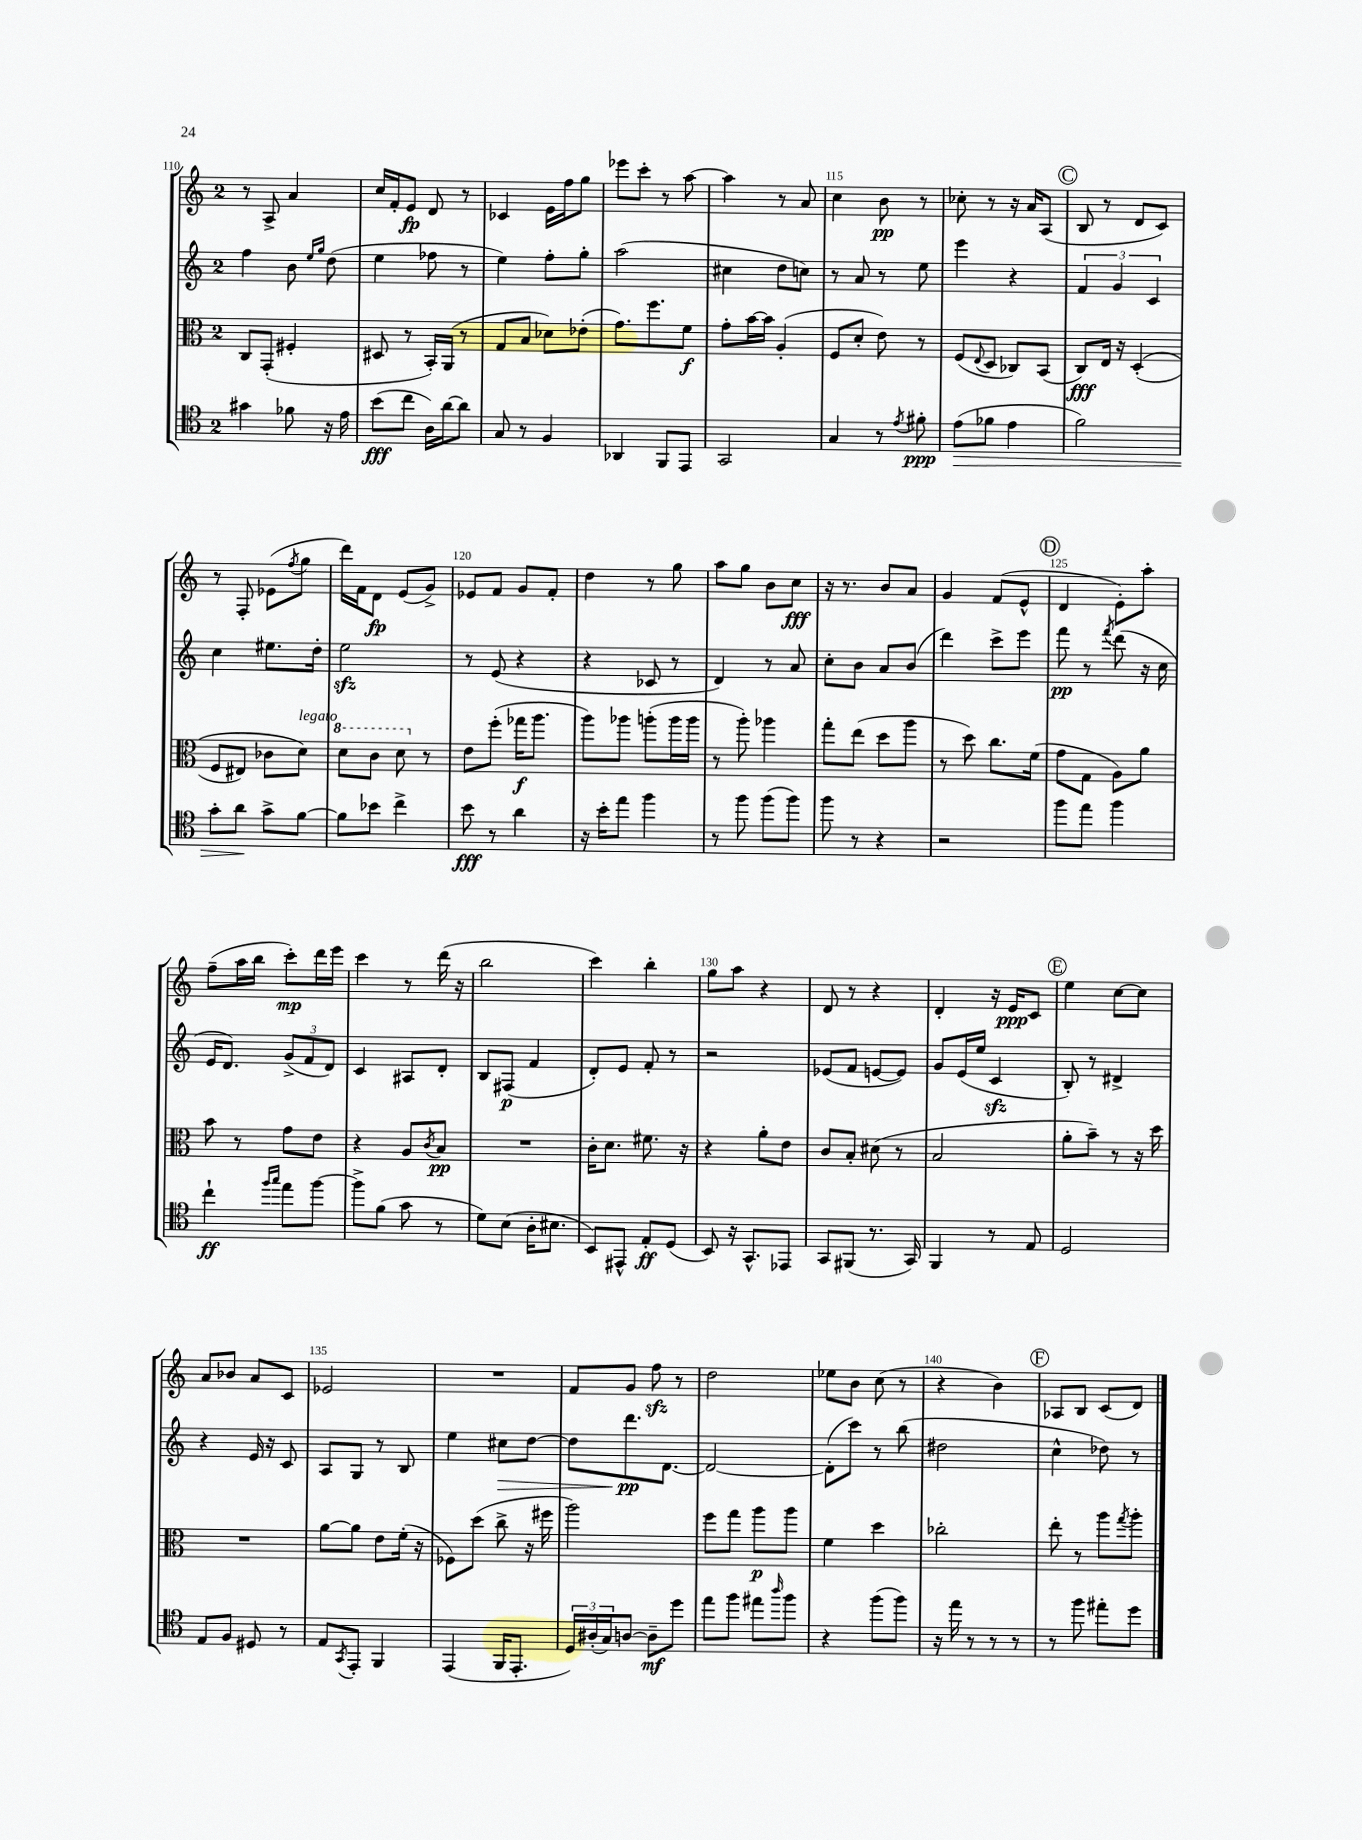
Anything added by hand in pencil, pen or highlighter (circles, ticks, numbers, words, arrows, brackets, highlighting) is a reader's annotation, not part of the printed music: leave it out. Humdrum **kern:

**kern	**dynam	**kern	**dynam	**kern	**dynam	**kern	**dynam
*part4	*part4	*part3	*part3	*part2	*part2	*part1	*part1
*staff4	*staff4	*staff3	*staff3	*staff2	*staff2	*staff1	*staff1
*clefC4	*	*clefC3	*	*clefG2	*	*clefG2	*
*k[]	*	*k[]	*	*k[]	*	*k[]	*
*M2/4	*	*M2/4	*	*M2/4	*	*M2/4	*
=110	=110	=110	=110	=110	=110	=110	=110
4g#X\	.	8C/L	.	4ff\	.	8r	.
.	.	(8GG'/J	.	.	.	8A^/	.
8f-X\	.	4F#X'/	.	8b\	.	4a/	.
.	.	.	.	16qqee/LL	.	.	.
.	.	.	.	16qqgg/JJ	.	.	.
16r	.	.	.	(8dd\	.	.	.
16e\	.	.	.	.	.	.	.
=111	=111	=111	=111	=111	=111	=111	=111
(8b\L	fff	8D#X/	.	4ee\	.	16cc/LL	.
.	.	.	.	.	.	16f'/J	.
8cc\J	.	8r	.	.	.	8e/J	fp
16A\LL)	.	16BB'/LL)	.	8ff-X\	.	8d/	.
[16a\J	.	(16AA/JJ	.	.	.	.	.
8a\J]	.	8r	.	8r	.	8r	.
=112	=112	=112	=112	=112	=112	=112	=112
8G/	.	8G/L	.	4ee\)	.	4c-X/	.
8r	.	8B/J	.	.	.	.	.
4F/	.	8d-X\L)	.	8ff'\L	.	16e\LL	.
.	.	.	.	.	.	16ff\J	.
.	.	(8e-X'\J	.	8gg'\J	.	8gg\J	.
=113	=113	=113	=113	=113	=113	=113	=113
4AA-X/	.	8.g\L)	.	(2aa\	.	8eee-X\L	.
.	.	.	.	.	.	8ccc'\J	.
.	.	8.ff\	.	.	.	.	.
8FF/L	.	.	.	.	.	8r	.
8EE/J	.	8f\J	f	.	.	[8aa\	.
=114	=114	=114	=114	=114	=114	=114	=114
2GG/	.	8g'\L	.	4cc#X\	.	4aa\]	.
.	.	[16b\L	.	.	.	.	.
.	.	16b\JJ]	.	.	.	.	.
.	.	(4A'/	.	8dd\L	.	8r	.
.	.	.	.	8ccn\J)	.	8a/	.
=115	=115	=115	=115	=115	=115	=115	=115
4G/	.	8F/L	.	8r	.	4cc\	.
.	.	8d'/J	.	8a/	.	.	.
8r	.	8e\)	.	8r	.	8b\	pp
8qe/	.	.	.	.	.	.	.
8f#X'\	ppp	8r	.	8ee\	.	8r	.
=116	=116	=116	=116	=116	=116	=116	=116
!	!LO:HP:b	!	!	!	!	!	!
(8e\L	>	(8F/L	.	4eee\	.	8cc-X'\	.
.	.	8qqE/	.	.	.	.	.
8f-X\J	.	8D/J	.	.	.	8r	.
4e\	.	8C-X/L)	.	4r	.	16r	.
.	.	.	.	.	.	16a/KL	.
.	.	(8BB/J	.	.	.	(8A/J	.
!!LO:REH:place=s1:t=C
=117	=117	=117	=117	=117	=117	=117	=117
2f\)	.	8C/L)	fff	6f/	.	8B/	.
.	.	16E/Jk	.	.	.	8r	.
.	.	.	.	6g/	.	.	.
.	.	16r	.	.	.	.	.
.	.	((4D'/	.	.	.	8d/L	.
.	.	.	.	6c/	.	.	.
.	.	.	.	.	.	8c/J)	.
!!LO:LB:g=z
=118	=118	=118	=118	=118	=118	=118	=118
8g'\L	.	8F/L	.	4cc\	.	8r	.
8a\J	.	8E#X/J)	.	.	.	8F'/	.
8g^\L	]	8c-X\L	.	8.ee#X\L	.	(8e-X\L	.
.	.	.	.	.	.	8qff/	.
!	!	!LO:TX:a:i:t=legato	!	!	!	!	!
[8f\J	.	8d\J)	.	.	.	8gg\J	.
.	.	.	.	16dd'\Jk	.	.	.
=119	=119	=119	=119	=119	=119	=119	=119
*	*	*8va	*	*	*	*	*
8f\L]	.	8dd\L	.	2eezz\	.	16ddd\LL)	.
.	.	.	.	.	.	16f\J	.
8b-X\J	.	8cc\J	.	.	.	8d\J	fp
4cc^\	.	8dd\	.	.	.	(8e/L	.
*	*	*X8va	*	*	*	*	*
.	.	8r	.	.	.	8g^/J)	.
=120	=120	=120	=120	=120	=120	=120	=120
8b\	fff	8e\L	.	8r	.	8e-X/L	.
8r	.	(8ff'\J	.	(8e/	.	8f/J	.
4a\	.	16gg-X\KL	f	4r	.	8g/L	.
.	.	8.aa\J	.	.	.	.	.
.	.	.	.	.	.	8f'/J	.
=121	=121	=121	=121	=121	=121	=121	=121
16r	.	8aa\L)	.	4r	.	4dd\	.
16b'\KL	.	.	.	.	.	.	.
8ee\J	.	8aa-X\J	.	.	.	.	.
4ff\	.	(8aan'\L	.	8c-X/	.	8r	.
.	.	16aa\L	.	8r	.	8gg\	.
.	.	16aa\JJ	.	.	.	.	.
=122	=122	=122	=122	=122	=122	=122	=122
8r	.	8r	.	4d/)	.	8aa\L	.
8ff\	.	8aa'\)	.	.	.	8gg\J	.
(8ff\L	.	4aa-X\	.	8r	.	8b\L	.
8ff\J)	.	.	.	8a/	.	8cc\J	fff
=123	=123	=123	=123	=123	=123	=123	=123
8ff\	.	8gg'\L	.	8cc'\L	.	16r	.
.	.	.	.	.	.	8.r	.
8r	.	(8ee\J	.	8b\J	.	.	.
4r	.	8dd\L	.	8a/L	.	8b/L	.
.	.	8aa\J	.	(8b/J	.	8a/J	.
=124	=124	=124	=124	=124	=124	=124	=124
2r	.	8r	.	4ddd\)	.	4g/	.
.	.	8dd\)	.	.	.	.	.
.	.	8.cc\L	.	8ccc^\L	.	(8f/L	.
.	.	.	.	8eee\J	.	8e^^/J	.
.	.	(16f\Jk	.	.	.	.	.
!!LO:REH:place=s1:t=D
=125	=125	=125	=125	=125	=125	=125	=125
8ff\L	.	8g\L	.	8fff\	pp	4d/	.
8ee\J	.	8G\J	.	8r	.	.	.
.	.	.	.	8qfff/	.	.	.
4ff\	.	8A\L)	.	(8ddd\	.	8e'\L)	.
.	.	8a\J	.	16r	.	8aa'\J	.
.	.	.	.	16cc\	.	.	.
!!LO:LB:g=z
=126	=126	=126	=126	=126	=126	=126	=126
4cc`\	ff	8b\	.	16e/KL	.	(8ff~\L	.
.	.	.	.	8.d/J)	.	.	.
.	.	8r	.	.	.	16aa\L	.
.	.	.	.	.	.	16bb\JJ	.
16qqff/LL	.	.	.	.	.	.	.
16qqgg/JJ	.	.	.	.	.	.	.
8ee\L	.	8g\L	.	(12g^/L	.	8ccc'\L)	mp
.	.	.	.	12f/	.	.	.
[8ff\J	.	8e\J	.	.	.	16ddd\L	.
.	.	.	.	12d/J)	.	.	.
.	.	.	.	.	.	16eee\JJ	.
=127	=127	=127	=127	=127	=127	=127	=127
8ff^\L]	.	4r	.	4c/	.	4ccc\	.
(8f\J	.	.	.	.	.	.	.
8g\	.	8A/L	.	8A#X/L	.	8r	.
.	.	8qc/	.	.	.	.	.
8r	.	8B/J	pp	8d'/J	.	(16ddd\	.
.	.	.	.	.	.	16r	.
=128	=128	=128	=128	=128	=128	=128	=128
8d\L)	.	2r	.	8B/L	.	2bb\	.
(8B\J	.	.	.	(8F#X/J	p	.	.
16A'\KL	.	.	.	4f/	.	.	.
8.B#X\J	.	.	.	.	.	.	.
=129	=129	=129	=129	=129	=129	=129	=129
8BB/L)	.	16c'\KL	.	8d'/L)	.	4ccc\)	.
.	.	8.d\J	.	.	.	.	.
8EE#X^^/J	.	.	.	8e/J	.	.	.
8E'/L	ff	8.f#X\	.	8f'/	.	4bb'\	.
(8D/J	.	.	.	8r	.	.	.
.	.	16r	.	.	.	.	.
=130	=130	=130	=130	=130	=130	=130	=130
8BB/)	.	4r	.	2r	.	8gg\L	.
16r	.	.	.	.	.	8aa\J	.
8.GG^^/L	.	.	.	.	.	.	.
.	.	8a'\L	.	.	.	4r	.
8EE-X/J	.	8e\J	.	.	.	.	.
=131	=131	=131	=131	=131	=131	=131	=131
8GG/L	.	8c/L	.	(8e-X/L	.	8d/	.
(8FF#X/J	.	8B'/J	.	8f/J	.	8r	.
8.r	.	(8d#X\	.	[8en/L	.	4r	.
.	.	8r	.	8e/J])	.	.	.
16GG/)	.	.	.	.	.	.	.
=132	=132	=132	=132	=132	=132	=132	=132
4FF/	.	2B/	.	8g/L	.	4d'/	.
.	.	.	.	(16e/L	.	.	.
.	.	.	.	16ee/JJ	.	.	.
8r	.	.	.	4czz/	.	16r	.
.	.	.	.	.	.	16e/KL	ppp
8E/	.	.	.	.	.	8c/J	.
!!LO:REH:place=s1:t=E
=133	=133	=133	=133	=133	=133	=133	=133
2D/	.	8a'\L	.	8B'/)	.	4ee\	.
.	.	8b~\J)	.	8r	.	.	.
.	.	8r	.	4d#X^/	.	[8cc\L	.
.	.	16r	.	.	.	8cc\J]	.
.	.	16dd\	.	.	.	.	.
!!LO:LB:g=z
=134	=134	=134	=134	=134	=134	=134	=134
8E/L	.	2r	.	4r	.	8a/L	.
8F/J	.	.	.	.	.	8b-X/J	.
8D#X/	.	.	.	16e/	.	8a/L	.
.	.	.	.	16r	.	.	.
8r	.	.	.	8c/	.	8c/J	.
=135	=135	=135	=135	=135	=135	=135	=135
8E/L	.	[8a\L	.	8A/L	.	2e-X/	.
8qGG/	.	.	.	.	.	.	.
8EE'/J	.	8a\J]	.	8G/J	.	.	.
4FF/	.	8e\L	.	8r	.	.	.
.	.	(16f'\Jk	.	8B/	.	.	.
.	.	16r	.	.	.	.	.
=136	=136	=136	=136	=136	=136	=136	=136
(4EE/	.	8F-X\L)	.	4ee\	.	2r	.
.	.	(8dd\J	.	.	.	.	.
!	!	!	!	!	!LO:HP:b	!	!
16FF/KL	.	8cc^\	.	8cc#X\L	>	.	.
8.EE'/J	.	.	.	.	.	.	.
.	.	16r	.	[8dd\J	.	.	.
.	.	16ff#X\	.	.	.	.	.
=137	=137	=137	=137	=137	=137	=137	=137
24D/LL)	.	2aa\)	.	8dd\L]	.	8f/L	.
(24A#X'/	.	.	.	.	.	.	.
24G/J)	.	.	.	.	.	.	.
[8An/J	.	.	.	8.ddd\	pp	8g/J	.
8A~\L]	mf	.	.	.	.	8ffzz\	.
.	.	.	.	[8.d\J	]	.	.
8dd\J	.	.	.	.	.	8r	.
=138	=138	=138	=138	=138	=138	=138	=138
8ee\L	.	8ff\L	.	2d/_	.	2dd\	.
8ff\J	.	8gg\J	.	.	.	.	.
8ee#X\L	.	8aa\L	p	.	.	.	.
16qqaa/	.	.	.	.	.	.	.
8ff\J	.	8aa\J	.	.	.	.	.
=139	=139	=139	=139	=139	=139	=139	=139
4r	.	4f\	.	(8d'\L]	.	8ee-X\L	.
.	.	.	.	8ccc\J)	.	8b\J	.
(8ff\L	.	4dd\	.	8r	.	(8cc\	.
8ff\J)	.	.	.	(8bb\	.	8r	.
=140	=140	=140	=140	=140	=140	=140	=140
16r	.	2cc-X'\	.	2dd#X\	.	4r	.
16ee\	.	.	.	.	.	.	.
8r	.	.	.	.	.	.	.
8r	.	.	.	.	.	4b\)	.
8r	.	.	.	.	.	.	.
!!LO:REH:place=s1:t=F
=141	=141	=141	=141	=141	=141	=141	=141
8r	.	8ee'\	.	4cc^^\	.	8A-X/L	.
8ff\	.	8r	.	.	.	8B/J	.
8ee#X'\L	.	8aa\L	.	8dd-X\)	.	(8c/L	.
.	.	8qgg/	.	.	.	.	.
8dd\J	.	8aa'\J	.	8r	.	8d/J)	.
==	==	==	==	==	==	==	==
*-	*-	*-	*-	*-	*-	*-	*-
